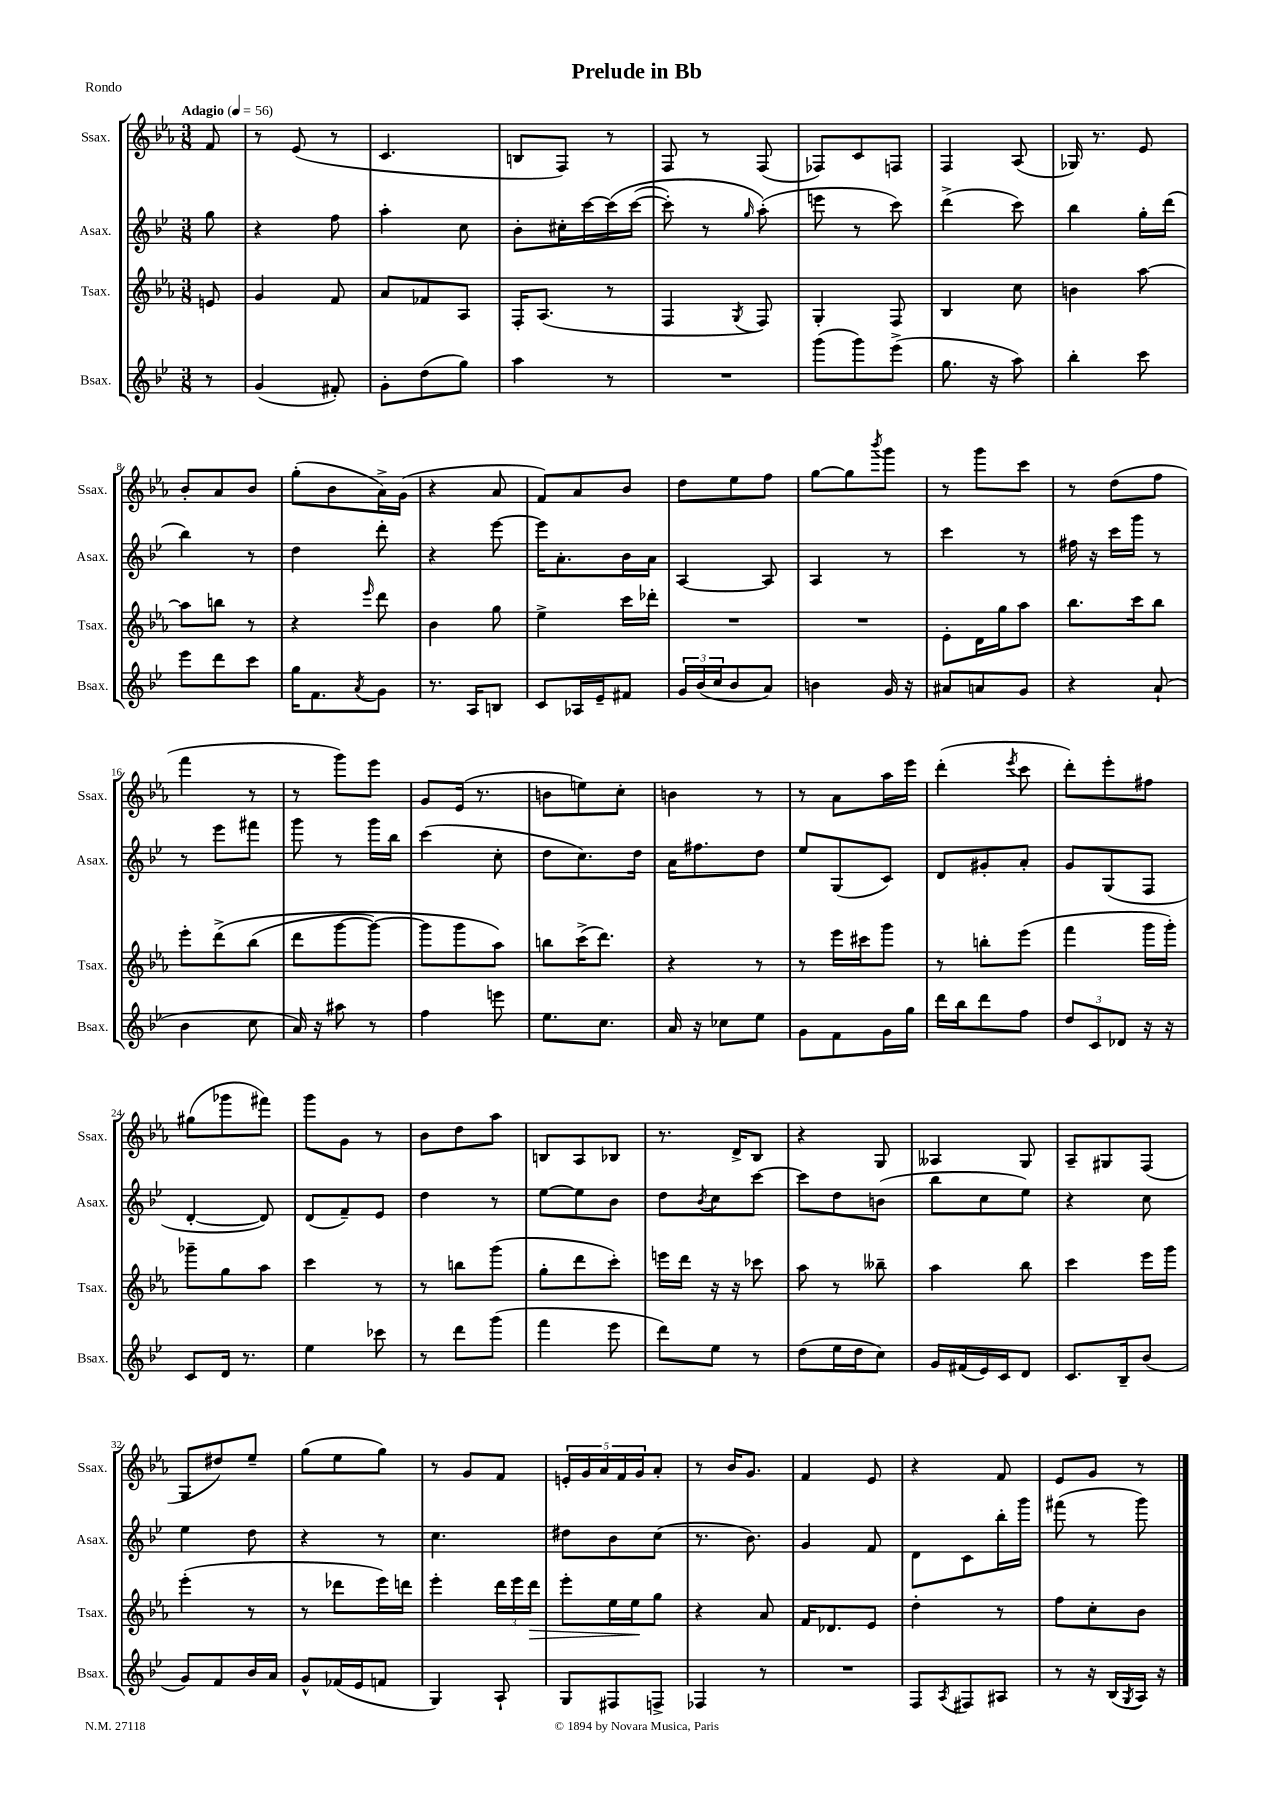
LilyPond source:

\header { title = "Prelude in Bb" piece = "Rondo" }
<<
\new StaffGroup <<
\new Staff = "s0" \with { instrumentName = "Ssax." shortInstrumentName = "Ssax." } {
    \clef treble \key ees \major \numericTimeSignature \time 3/8 \partial 8 \tempo "Adagio" 4 = 56
    f'8 |
    r8 ees'8( r8 |
    c'4. |
    b8 f8) r8 |
    f8 r8 f8( |
    fes8) c'8 f8 |
    f4 aes8( |
    ges16) r8. ees'8 |
    bes'8-. aes'8 bes'8 |
    g''8-.( bes'8 aes'16->) g'16( |
    r4 aes'8 |
    f'8) aes'8 bes'8 |
    d''8 ees''8 f''8 |
    g''8~ g''8 \acciaccatura { bes'''8 } g'''8 |
    r8 g'''8 c'''8 |
    r8 d''8( f''8 |
    f'''4 r8 |
    r8 g'''8) ees'''8 |
    g'8 ees'16( r8. |
    b'8 e''8) c''8-. |
    b'4 r8 |
    r8 aes'8 aes''16 ees'''16 |
    d'''4-.( \acciaccatura { ees'''8 } c'''8 |
    d'''8-.) ees'''8-. fis''8 |
    gis''8( ges'''8 fis'''8) |
    g'''8 g'8 r8 |
    bes'8 d''8 aes''8 |
    b8 aes8 bes8 |
    r8. d'16-> bes8 |
    r4 g8 |
    aeses4 g8 |
    aes8-- gis8 f8( |
    g8 dis''8) ees''8-- |
    g''8( ees''8 g''8) |
    r8 g'8 f'8 |
    \tuplet 5/4 { e'16-. g'16 aes'16 f'16 g'16 } aes'8-. |
    r8 bes'16 g'8. |
    f'4 ees'8 |
    r4 f'8 |
    ees'8 g'8 r8 \bar "|." |
}
\new Staff = "s1" \with { instrumentName = "Asax." shortInstrumentName = "Asax." } {
    \clef treble \key bes \major \numericTimeSignature \time 3/8 \partial 8
    g''8 |
    r4 f''8 |
    a''4-. c''8 |
    bes'8-. cis''16-. c'''16~ c'''16\( c'''16~( |
    c'''8-.) r8 \grace { g''16 } a''8-.(\) |
    e'''8 r8 c'''8) |
    d'''4->( c'''8) |
    bes''4 g''16-. d'''16( |
    bes''4) r8 |
    d''4 d'''8-. |
    r4 ees'''8~ |
    ees'''16 a'8.-. bes'16 a'16 |
    a4~ a8 |
    a4 r8 |
    c'''4 r8 |
    fis''16 r16 c'''16 g'''16 r8 |
    r8 ees'''8 fis'''8 |
    g'''8 r8 g'''16 bes''16 |
    c'''4( c''8-. |
    d''8 c''8.) d''16 |
    a'16 fis''8. d''8 |
    ees''8 g8( c'8) |
    d'8 gis'8-. a'8-. |
    g'8 g8( f8 |
    d'4~-. d'8) |
    d'8( f'8--) ees'8 |
    d''4 r8 |
    ees''8~ ees''8 bes'8 |
    d''8 \acciaccatura { bes'8 } c''8 c'''8~ |
    c'''8 d''8 b'8( |
    bes''8 c''8 ees''8) |
    r4 c''8 |
    ees''4 d''8 |
    r4 r8 |
    c''4. |
    dis''8 bes'8 c''8( |
    r8. bes'8.) |
    g'4 f'8 |
    d'8 c'8 bes''16-. g'''16 |
    fis'''8( r8 g'''8) \bar "|." |
}
\new Staff = "s2" \with { instrumentName = "Tsax." shortInstrumentName = "Tsax." } {
    \clef treble \key ees \major \numericTimeSignature \time 3/8 \partial 8
    e'8 |
    g'4 f'8 |
    aes'8 fes'8 aes8 |
    f16-. aes8.( r8 |
    f4 \acciaccatura { g8 } f8) |
    g4-. f8 |
    bes4 c''8 |
    b'4 aes''8~ |
    aes''8 b''8 r8 |
    r4 \grace { ees'''16 } d'''8 |
    bes'4 g''8 |
    ees''4-> c'''16 des'''16-. |
    R4. |
    R4. |
    ees'8-. d'16 g''16 aes''8 |
    bes''8. c'''16 bes''8 |
    ees'''8-. d'''8->\( bes''8( |
    d'''8 g'''8~ g'''8~) |
    g'''8 g'''8 aes''8\) |
    b''8 c'''16->( d'''8.) |
    r4 r8 |
    r8 ees'''16 cis'''16 g'''8 |
    r8 b''8-. ees'''8( |
    f'''4 g'''16 g'''16-.) |
    ges'''8-- g''8 aes''8 |
    c'''4 r8 |
    r8 b''8 g'''8( |
    g''8-. d'''8 c'''8-.) |
    e'''16 d'''16 r16 r16 ces'''8 |
    aes''8 r8 beses''8-- |
    aes''4 bes''8 |
    c'''4 ees'''16 g'''16 |
    ees'''4-.( r8 |
    r8 des'''8 ees'''16) d'''16 |
    ees'''4-. \tuplet 3/2 { d'''16 ees'''16 d'''16\> } |
    ees'''8-. ees''16 ees''16\! g''8 |
    r4 aes'8 |
    f'16 des'8. ees'8 |
    d''4-. r8 |
    f''8 c''8-. bes'8 \bar "|." |
}
\new Staff = "s3" \with { instrumentName = "Bsax." shortInstrumentName = "Bsax." } {
    \clef treble \key bes \major \numericTimeSignature \time 3/8 \partial 8
    r8 |
    g'4( fis'8-.) |
    g'8-. d''8( g''8) |
    a''4 r8 |
    R4. |
    g'''8( g'''8) ees'''8->( |
    g''8. r16 a''8) |
    bes''4-. c'''8 |
    ees'''8 d'''8 c'''8 |
    g''16 f'8. \acciaccatura { a'8 } g'8 |
    r8. a16 b8 |
    c'8 aes16 ees'16-- fis'8 |
    \tuplet 3/2 { g'16 bes'16( c''16 } bes'8 a'8) |
    b'4 g'16 r16 |
    ais'8 a'8 g'8 |
    r4 a'8-!( |
    bes'4 c''8 |
    a'16) r16 ais''8 r8 |
    f''4 e'''8 |
    ees''8. c''8. |
    a'16 r16 ces''8 ees''8 |
    g'8 f'8 g'16 g''16 |
    d'''16 bes''16 d'''8 f''8 |
    \tuplet 3/2 { d''8 c'8 des'8 } r16 r16 |
    c'8 d'16 r8. |
    ees''4 ces'''8 |
    r8 d'''8 g'''8( |
    f'''4 ees'''8 |
    d'''8) ees''8 r8 |
    d''8( ees''16 d''16 c''8) |
    g'16 fis'16( ees'16) c'16 d'8 |
    c'8. bes16-- bes'8( |
    g'8) f'8 bes'16 a'16 |
    g'8-^ fes'16( ees'16 f'8 |
    g4) a8-! |
    g8 fis8 f8-> |
    fes4 r8 |
    R4. |
    f8 \acciaccatura { a8 } fis8 ais8 |
    r8 r16 bes16( \acciaccatura { g8 } a16) r16 \bar "|." |
}
>>
>>
